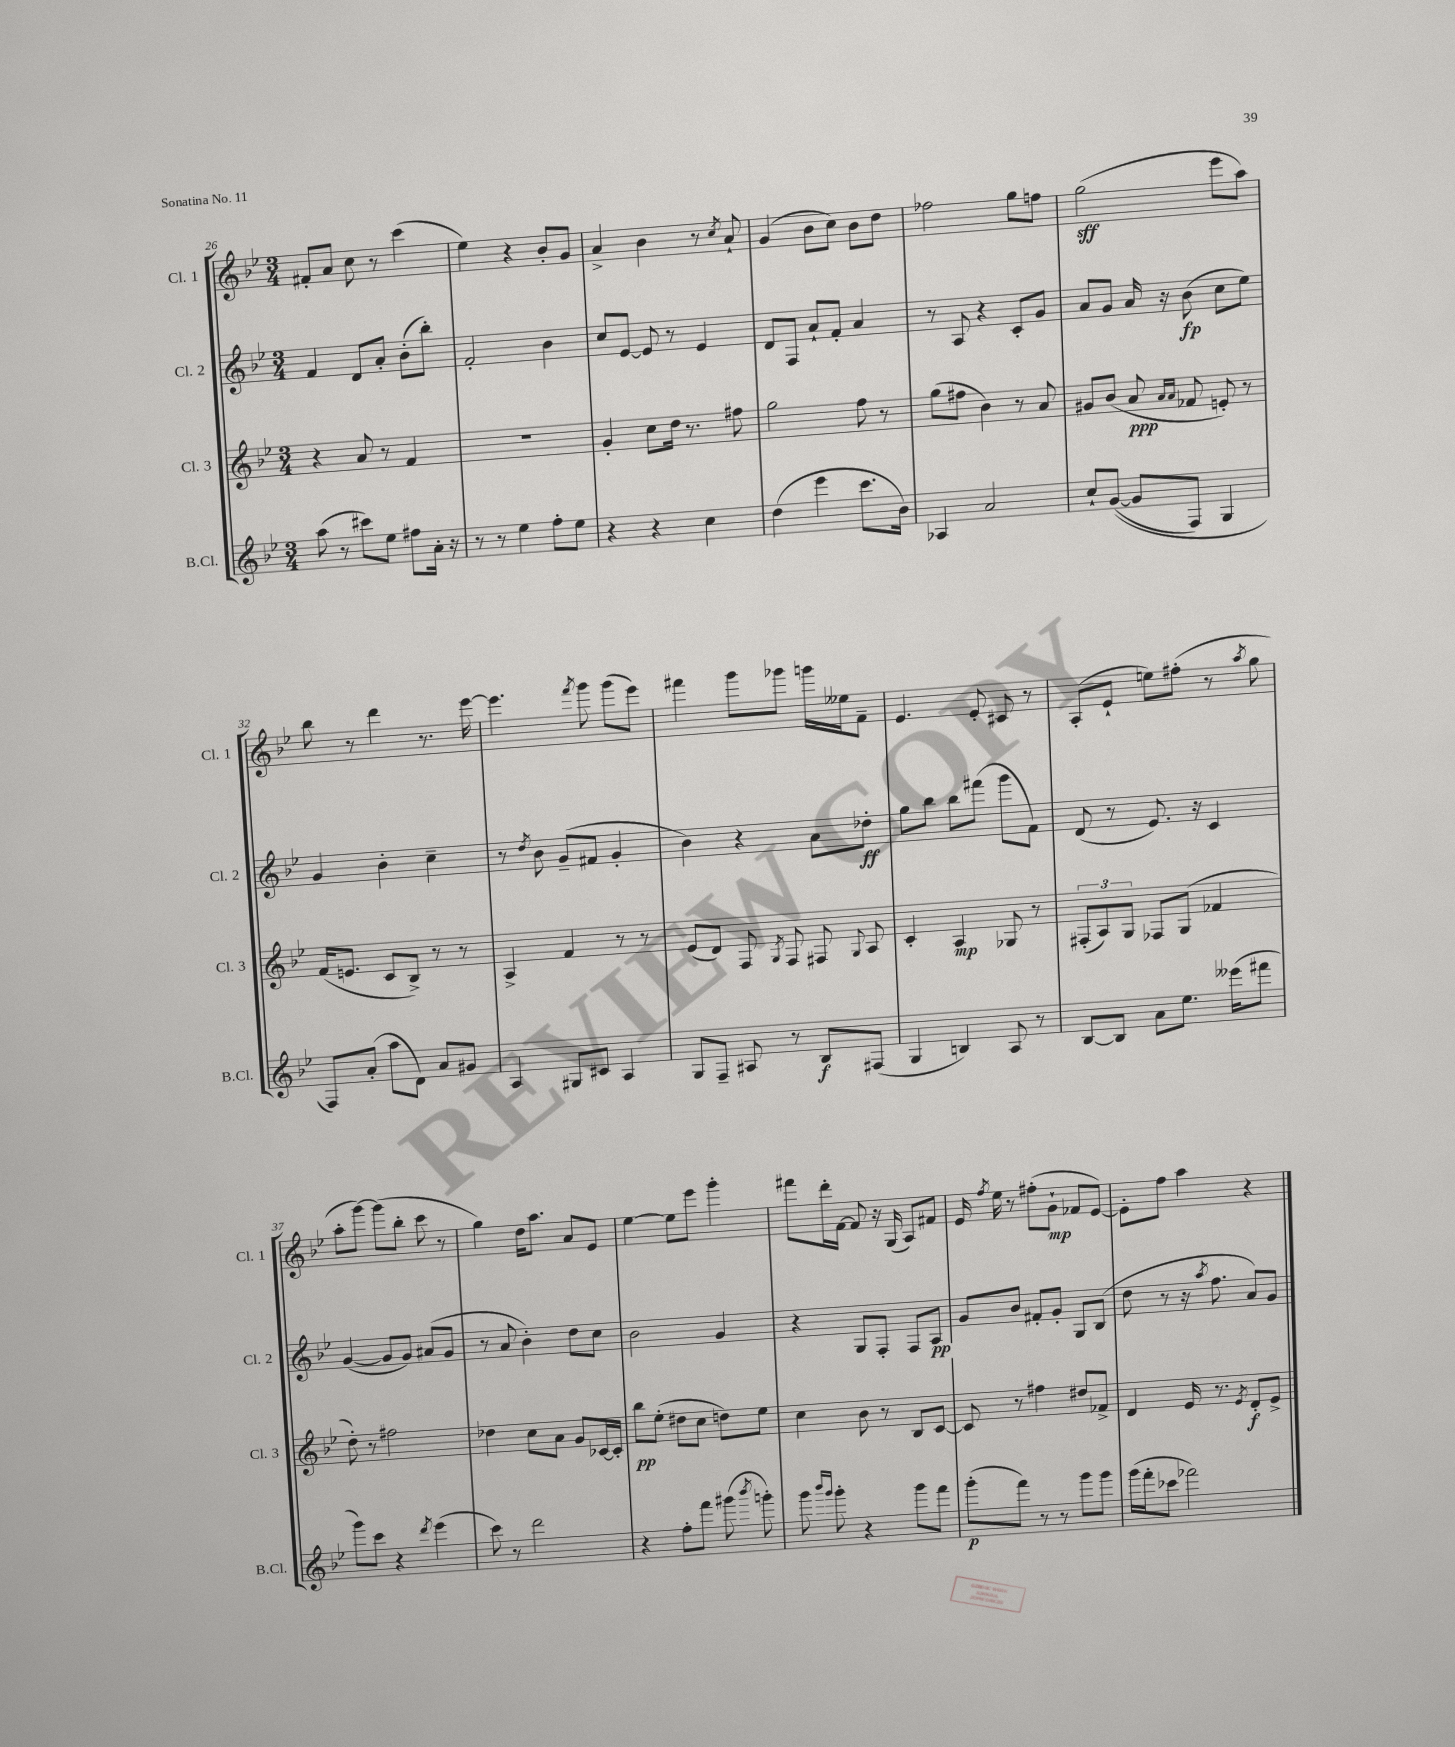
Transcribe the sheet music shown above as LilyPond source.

<<
\new StaffGroup <<
\new Staff = "s0" \with { instrumentName = "Cl. 1" shortInstrumentName = "Cl. 1" } {
    \clef treble \key bes \major \numericTimeSignature \time 3/4
    \autoBeamOff fis'8[-. a'8] c''8 r8 c'''4( |
    ees''4) r4 bes'8[-. g'8] |
    a'4-> bes'4 r8 \acciaccatura { c''8 } a'8-! |
    g'4( bes'8[ c''8]) bes'8[ d''8] |
    fes''2 g''8[ f''8] |
    g''2\sff( ees'''8[ a''8]) |
    bes''8 r8 d'''4 r8. ees'''16~ |
    ees'''4. \acciaccatura { f'''8 } g'''8 g'''8[( ees'''8]) |
    fis'''4 g'''8[ ges'''8] g'''16[ eeses''16 f'8]-- |
    ees'4. ees'8-. cis'8 r8 |
    a8[-.( ees'8]-! e''8[) fis''8]-.( r8 \acciaccatura { a''8 } g''8 |
    a''8[-. g'''8]~) g'''8[( bes''8]-. c'''8 r8 |
    g''4) d''16[ a''8.] a'8[ ees'8] |
    ees''4~ ees''8[ ees'''8] g'''4-. |
    fis'''8[ d'''16-. f'16]~ f'8 r16 g16( a8[) fis'8] |
    ees'16 \acciaccatura { f''8 } ees''16 r8 fis''8[-.( g'8]-!\mp fes'8[ ees'8]~) |
    ees'8[-. f''8] a''4 r4 \bar "|." |
}
\new Staff = "s1" \with { instrumentName = "Cl. 2" shortInstrumentName = "Cl. 2" } {
    \clef treble \key bes \major \numericTimeSignature \time 3/4
    \autoBeamOff f'4 d'8[ a'8]-. bes'8[-.( bes''8]-.) |
    f'2-. bes'4 |
    c''8[ ees'8]~ ees'8 r8 ees'4 |
    d'8[ f8] a'8[-! f'8]-. a'4 |
    r8 a8 r4 c'8[-. g'8] |
    a'8[ g'8] a'16 r16 bes'8\fp( c''8[ ees''8]) |
    g'4 bes'4-. c''4-- |
    r8 \acciaccatura { d''8 } bes'8 g'8[--( fis'8] g'4-. |
    bes'4) r4 a'8[ des''8]-.\ff |
    g''8[ bes''8] bes''8[ fis'''8]( g'''8[ f'8]) |
    d'8( r8 ees'8.) r16 c'4 |
    g'4~( g'8[ g'8]) ais'8[( g'8] |
    r8 a'8 bes'4-.) d''8[ c''8] |
    bes'2 g'4 |
    r4 g8[ f8]-. f8[ a8]\pp |
    g'8[ bes'8] fis'8[-. g'8]-. g8[ bes8]( |
    d''8 r8 r16 \acciaccatura { a''8 } f''8. a'8[) g'8] \bar "|." |
}
\new Staff = "s2" \with { instrumentName = "Cl. 3" shortInstrumentName = "Cl. 3" } {
    \clef treble \key bes \major \numericTimeSignature \time 3/4
    \autoBeamOff r4 a'8 r8 f'4 |
    R2. |
    g'4-. c''8[ d''16] r8. fis''8 |
    g''2 f''8 r8 |
    g''8[( fis''8] bes'4) r8 a'8 |
    gis'8[ bes'8]( a'8\ppp \grace { a'16[ a'16] } fes'8 e'8-.) r8 |
    f'16[( e'8.] c'8[ bes8]->) r8 r8 |
    a4-> f'4 r8 r8 |
    ees'8[( d'8]) f8 \acciaccatura { g8 } f8 fis8 \appoggiatura { g8 } a8 |
    c'4-. a4\mp ges8 r8 |
    \tuplet 3/2 { fis8[-.( a8) g8] } fes8[ g8]( fes'4 |
    d''8-.) r8 fis''2 |
    des''4 c''8[ a'8] g'8[ ces'16~ ces'16]-. |
    bes''8[\pp ees''8]-.( dis''8[ c''8] d''8[) ees''8] |
    c''4 bes'8 r8 bes8[ c'8]~ |
    c'8 r8 fis''4 dis''8[ fes'8]-> |
    d'4 ees'16 r8. \acciaccatura { ees'8 } d'8[-.\f ees'8]-> \bar "|." |
}
\new Staff = "s3" \with { instrumentName = "B.Cl." shortInstrumentName = "B.Cl." } {
    \clef treble \key bes \major \numericTimeSignature \time 3/4
    \autoBeamOff a''8( r8 cis'''8[) ees''8] fis''8[ a'16]-. r16 |
    r8 r8 ees''4 f''8[-. ees''8] |
    r4 r4 c''4 |
    d''4( ees'''4 c'''8.[ bes'16]) |
    aes4 a'2 |
    c''8[-! g'8]~(\( g'8[ f8]) g4 |
    f8[\) a'8]-.( a''8[ d'8]) a'8[ gis'8] |
    a4 gis8[ cis'8] a4 |
    g8[ f8]-- ais8 r8 bes8[\f fis8]( |
    g4 b4) a8 r8 |
    bes8[~ bes8] a'8[ ees''8.] eeses'''16[( fis'''8] |
    g'''8[) c'''8] r4 \acciaccatura { d'''8 } ees'''4( |
    c'''8) r8 d'''2 |
    r4 f''8[-. f'''8] gis'''8( \acciaccatura { bes'''8 } g'''8-.) |
    g'''8 \grace { bes'''16[ g'''16] } g'''8-. r4 g'''8[ f'''8] |
    g'''8[-.\p( f'''8]) r8 r8 g'''8[ g'''8] |
    g'''16[( f'''16-. ces'''8] fes'''2) \bar "|." |
}
>>
>>
\layout { \context { \Score currentBarNumber = #26 } }
